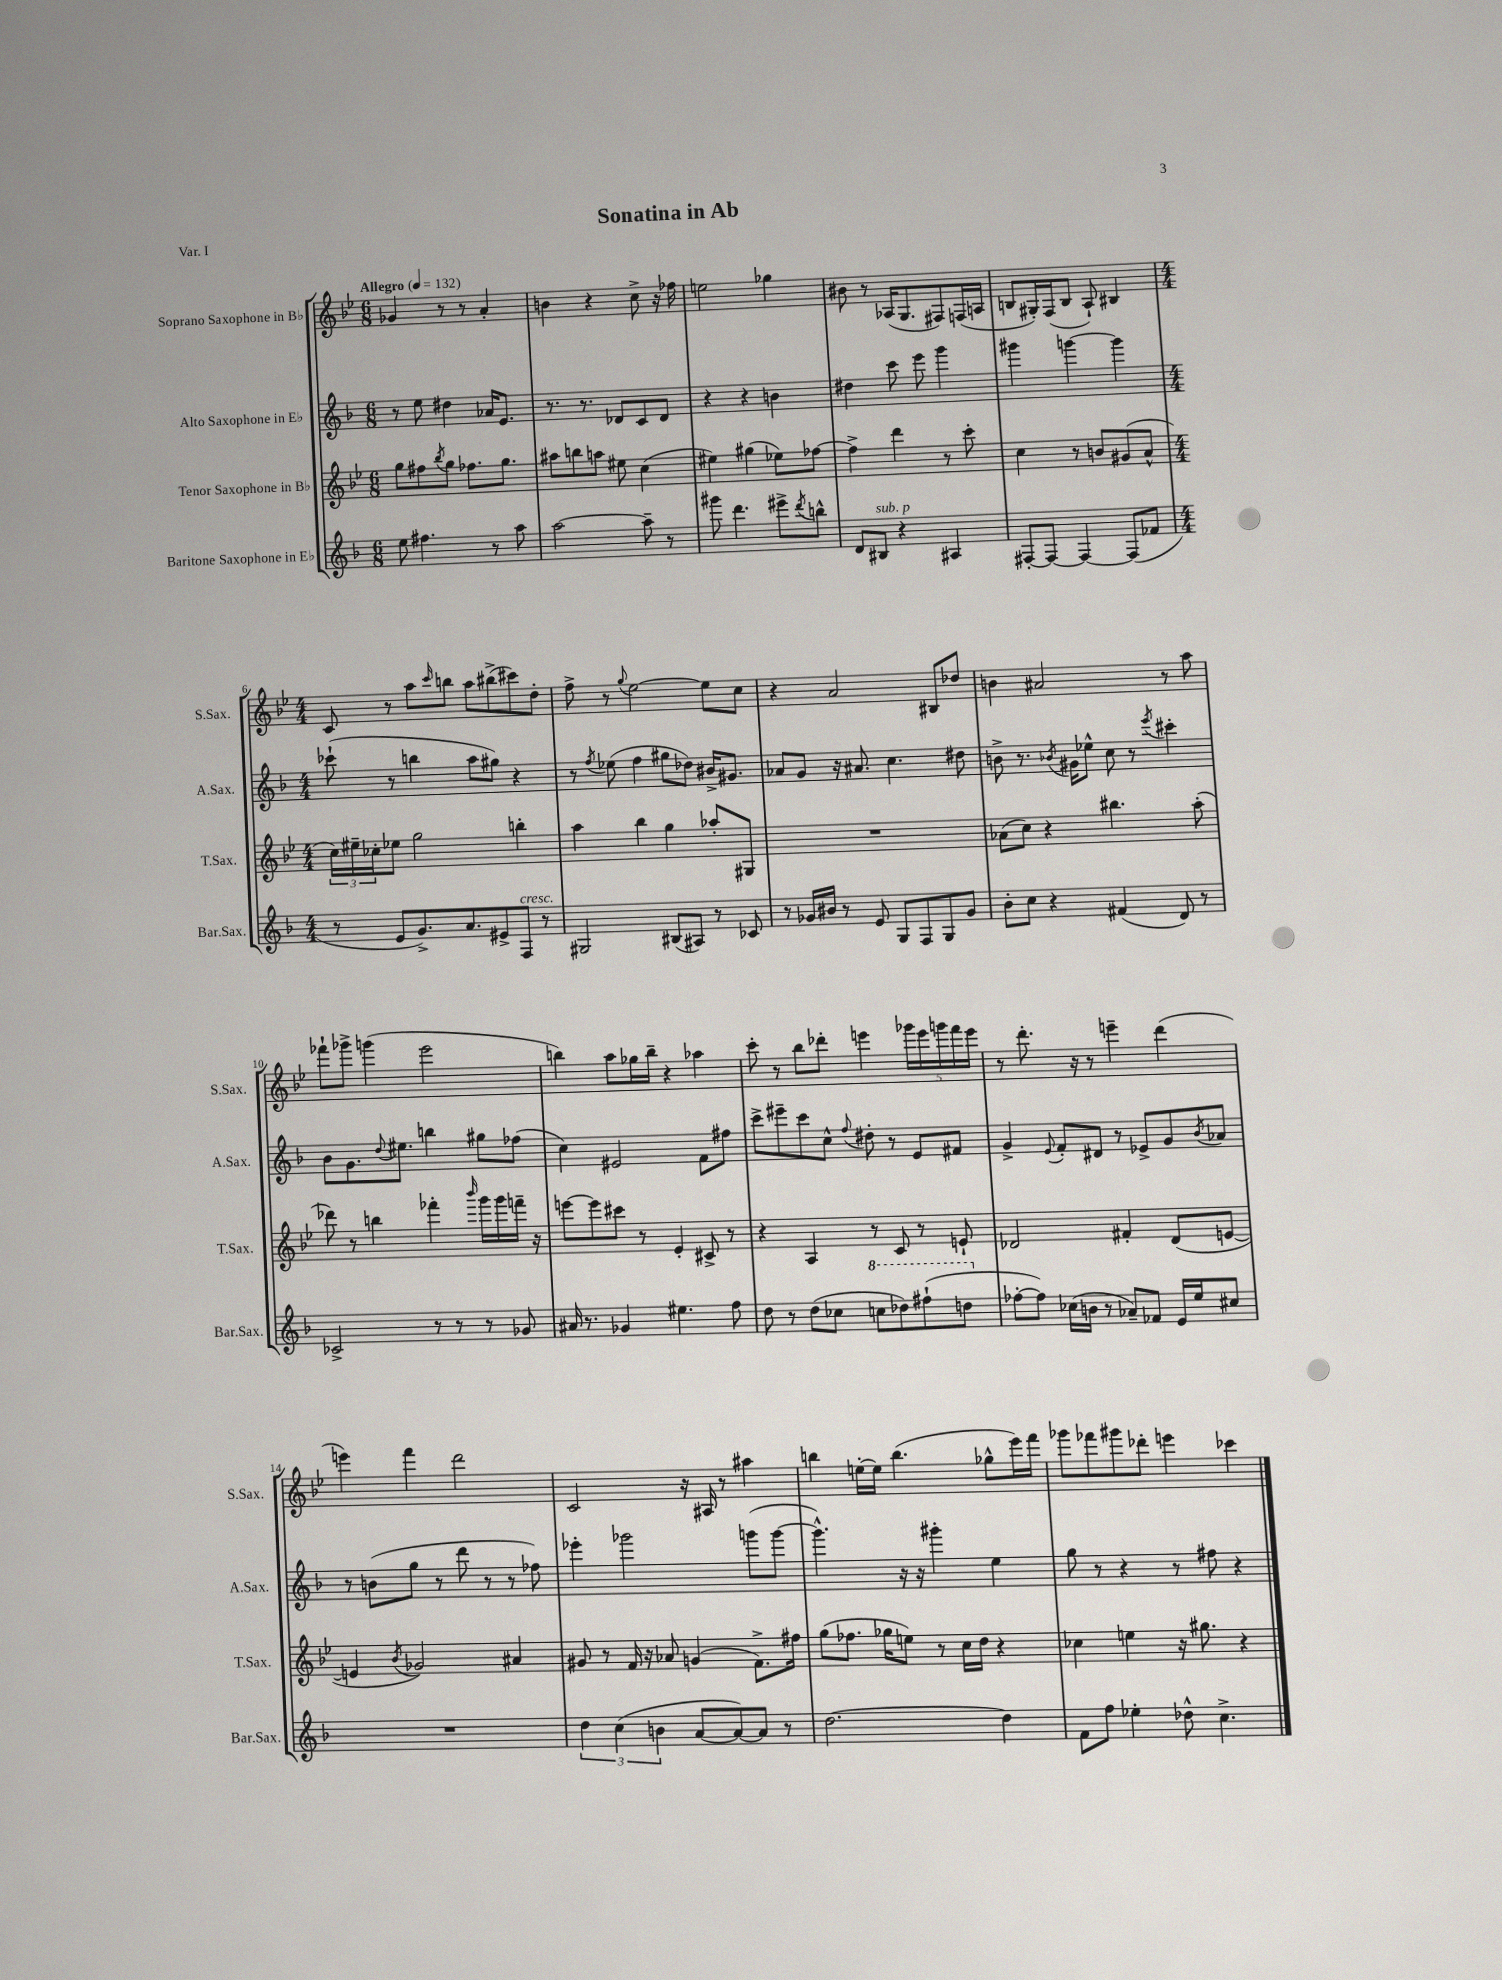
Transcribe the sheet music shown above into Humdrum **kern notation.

**kern	**kern	**kern	**kern
*part4	*part3	*part2	*part1
*staff4	*staff3	*staff2	*staff1
*I"Baritone Saxophone in E♭	*I"Tenor Saxophone in B♭	*I"Alto Saxophone in E♭	*I"Soprano Saxophone in B♭
*I'Bar.Sax.	*I'T.Sax.	*I'A.Sax.	*I'S.Sax.
*clefG2	*clefG2	*clefG2	*clefG2
*k[b-]	*k[b-e-]	*k[b-]	*k[b-e-]
*M6/8	*M6/8	*M6/8	*M6/8
*MM132	*MM132	*MM132	*MM132
=1	=1	=1	=1
!	!	!	!LO:TX:a:B:t=Allegro
8ee\	8gg\L	8r	4g-X/
4.ff#X\	8ff#X\	8ee\	.
.	8qbb-/	.	.
.	8gg\J	4dd#X\	8r
.	8.ff-X\L	.	8r
8r	.	16a-X/KL	4a'/
.	8.gg\J	8.e/J	.
8aa\	.	.	.
=2	=2	=2	=2
[2aa\	8aa#X\L	8.r	4bn\
.	8bbn\	.	.
.	.	8.r	.
.	8aan\J	.	4r
.	8ee#X\	8d-X/L	.
8aa~\]	(4cc\	8c/	8cc^\
8r	.	8d-/J	16r
.	.	.	16ff-X\
=3	=3	=3	=3
8ggg#X\	4ee#X\)	4r	2een\
4.ddd\	.	.	.
.	(4gg#X\	4r	.
8eee#X^\L	8ee-X\L)	4bn\	4gg-X\
8qddd/	.	.	.
8bbn^^\J	[8ff-X\J	.	.
=4	=4	=4	=4
8d/L	4ff-^\]	4dd#X\	8b#X\
!LO:TX:a:i:t=sub. p	!	!	!
8B#X/J	.	.	8r
4r	4ddd\	8ccc\	(16A-X/KL
.	.	.	8.G/
.	.	8eee\	.
4A#X/	8r	4ggg\	8F#X/)
.	8ccc'\	.	(16Fn/L
.	.	.	16An/JJ
=5	=5	=5	=5
[8F#X'/L	4cc\	4ggg#X\	8Bn/L
8F#/J_	.	.	16G#X'/L)
.	.	.	(16F/J
4F#/_	8r	[4gggn\	8B/J
.	8bn/L	.	8A`/)
(8F#/L]	(8g#X/	4ggg\]	4B#X/
8f-X/J	8a^^/J	.	.
!!LO:LB:g=z
=6	=6	=6	=6
*M4/4	*M4/4	*M4/4	*M4/4
8r	24cc\LL)	(8ccc-X`\	8c/
.	24ee#X~\	.	.
.	24cc-X'\J	.	.
8e/L	8ee-X\J	8r	8r
8.g^/)	2gg\	4bbn\	8aa\L
.	.	.	16qqccc/
.	.	.	8bbn\J
8.a/	.	.	.
.	.	8aa\L	8aa\L
8e#X^/	.	8gg#X\J)	(8bb#X^\
!LO:TX:a:i:t=cresc.	!	!	!
8F/J	4bbn'\	4r	8ccc#X\)
8r	.	.	8dd'\J
=7	=7	=7	=7
2G#X/	4aa\	8r	8ff^\
.	.	8qff/	.
.	.	(8ee-X\	8r
.	.	.	8qqgg/
.	4bb-\	4ff\	[2ee-\
(8B#X/L	4gg\	8gg#X\L	.
8A#X/J)	.	8dd-X\J)	.
8r	8aa-X'/L	16b#X^/KL	8ee-\L]
.	.	8.g#X/J	.
8c-X/	8G#X/J	.	8cc\J
=8	=8	=8	=8
8r	1r	8a-X/L	4r
16g-X/LL	.	8g/J	.
16b#X/JJ	.	.	.
8r	.	16r	2a/
.	.	8.a#X/	.
8e/	.	.	.
8G/L	.	4.cc\	.
8F/	.	.	.
8G/	.	.	8B#X/L
8g-/J	.	8dd#X\	8dd-X/J
=9	=9	=9	=9
8b-'\L	(8a-X\L	8bn^\	4bn\
8cc\J	8cc\J)	8.r	.
4r	4r	.	2a#X/
.	.	8qb-X/	.
.	.	16g#X\KL	.
.	.	8ee-X^^\J	.
(4f#X/	4.bb#X\	8cc\	.
.	.	8r	.
.	.	8qeee/	.
8d/)	.	4ccc#X'\	8r
8r	(8aa'\	.	8aa\
!!LO:LB:g=z
=10	=10	=10	=10
2c-X^/	8ddd-X\)	8b-\L	8fff-X`\L
.	8r	8.g\	8ggg-X^\J
.	4bbn\	.	(4gggn\
.	.	8qqdd/	.
.	.	8.ee#X\J	.
8r	4fff-X'\	4bbn\	2eee-\
8r	.	.	.
.	16qqbbb-/	.	.
8r	16ggg\LL	8gg#X\L	.
.	16ggg\	.	.
8g-X/	16fffn~\JJ	(8ff-X\J	.
.	16r	.	.
=11	=11	=11	=11
16a#X/	[8eeen\L	4cc\)	4bbn\)
8.r	.	.	.
.	8eee\]	.	.
4g-X/	8ccc#X\J	2e#X/	8aa\L
.	8r	.	16gg-X\L
.	.	.	16bb~\JJ
4.ee#X\	4e-'/	.	4r
.	8c#X^/	8f\L	4aa-X\
8ff\	8r	8ff#X\J	.
=12	=12	=12	=12
8dd\	4r	8ccc^\L	8ccc'\
8r	.	8eee#X~\	8r
(8dd\L	4A/	8ccc\	8bb-\L
8cc-X\J	.	8cc^^\J	8ddd-X'\J
.	.	8qqff/	.
*8va	*	*	*
8cccn\L	8r	8dd#X'\	4eeen\
8ddd-X\)	8c/	8r	.
(8fff#X`\	8r	8e/L	20ggg-X\LL
.	.	.	20eee\
.	.	.	20gggn\
8dddn\J	8en`/	8f#X/J	.
.	.	.	20fff\
.	.	.	20eee\JJ
=13	=13	=13	=13
*X8va	*	*	*
[8ff-X'\L	2d-X/	4g^/	8r
8ff-\J])	.	.	8.ddd'\
.	.	8qqe/	.
(16cc-X\LL	.	8f'/L	.
16bn\JJ	.	.	16r
8r	.	8d#X/J	8r
8a-X~/L)	4f#X'/	8r	4eeen~\
8f-X/J	.	8e-X^/L	.
16e/LL	(8d-/L	8g/	(4ddd\
16ee/J	.	.	.
.	.	8qb-/	.
8cc#X/J	[8en/J	8a-X/J	.
!!LO:LB:g=z
=14	=14	=14	=14
1r	4en/]	8r	4eeen\)
.	.	(8bn\L	.
.	8qb-/	.	.
.	2g-X/)	8gg\J	4fff\
.	.	8r	.
.	.	8ddd\	2ddd\
.	.	8r	.
.	4a#X/	8r	.
.	.	8ff-X\)	.
=15	=15	=15	=15
6dd\	8g#X/	4eee-X'\	2c/
.	8r	.	.
(6cc\	.	.	.
.	16f/	2ggg-X\	.
.	16r	.	.
6bn\	.	.	.
.	8a-X/	.	.
[8a/L	(4gn/	.	16r
.	.	.	16A#X/
8a/_)	.	.	8r
8a/J]	8.f^\L)	(8gggn\L	4aa#X\
8r	.	[8ggg\J	.
.	16ff#X\Jk	.	.
=16	=16	=16	=16
[2.dd\	(8gg\L	4.ggg^^\])	4bbn\
.	8.ff-X\J	.	.
.	.	.	[16een'\LL
.	16gg-X\KL	.	16ee\JJ]
.	8een\J)	16r	(4.bb\
.	.	16r	.
.	8r	4ggg#X'\	.
.	16cc\LL	.	.
.	16dd\JJ	.	.
4dd\]	4r	4ee\	8gg-X^^\L
.	.	.	16eee-\L)
.	.	.	16fff\JJ
=17	=17	=17	=17
8f\L	4cc-X\	8gg\	8ggg-X\L
8ff\J	.	8r	8fff-X\
4ee-X'\	4een\	4r	8ggg#X\
.	.	.	8ddd-X'\J
8dd-X^^\	16r	8r	4eeen\
.	8.gg#X\	.	.
4.cc^\	.	8ff#X\	.
.	4r	4r	4ccc-X\
==	==	==	==
*-	*-	*-	*-
